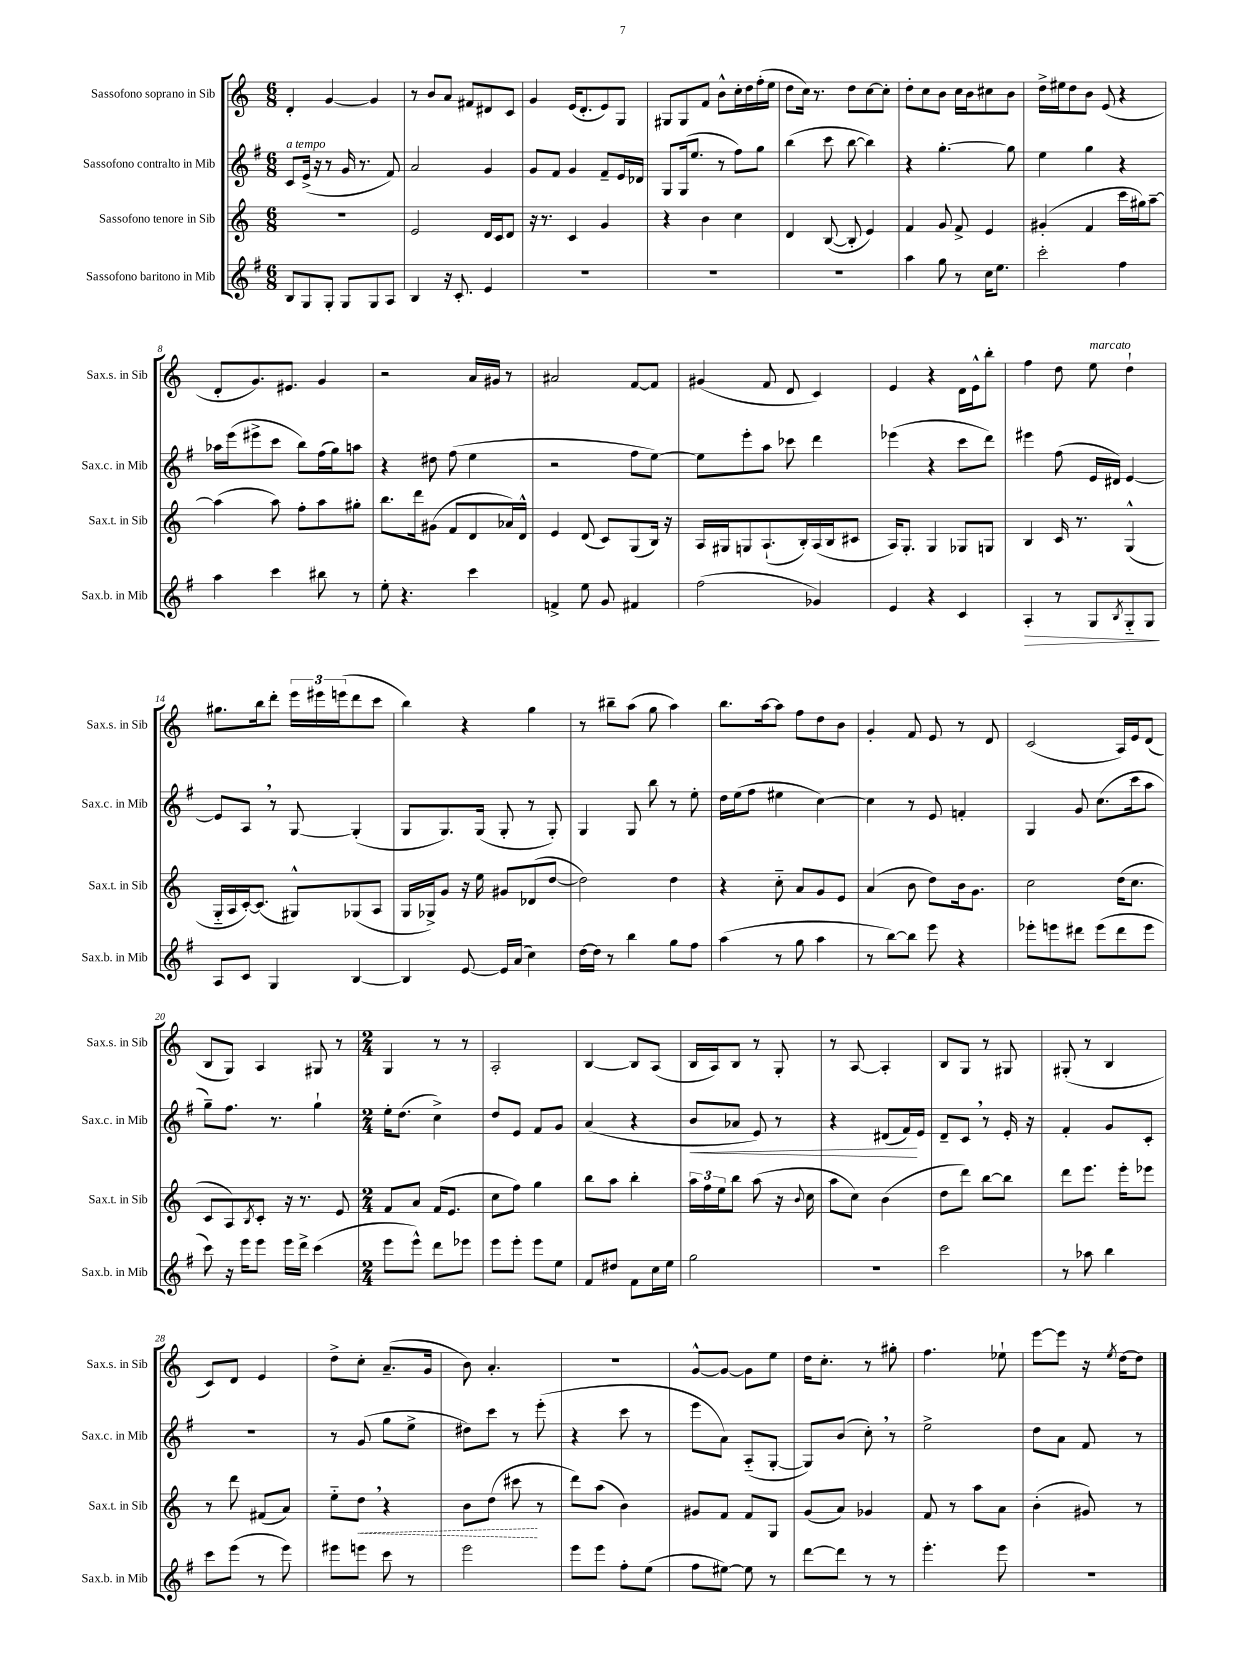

**kern	**kern	**kern	**kern
*staff4	*staff3	*staff2	*staff1
*clefG2	*clefG2	*clefG2	*clefG2
*k[f#]	*k[]	*k[f#]	*k[]
*M6/8	*M6/8	*M6/8	*M6/8
8B	2.r	8c	4d'
8G	.	(16e^	.
.	.	16r	.
8G'	.	8r	[4g
8G	.	16g	.
.	.	8.r	.
8G	.	.	4g]
8A	.	8f#)	.
=	=	=	=
4B	2e	2a	8r
.	.	.	8b
16r	.	.	8a
8.c'	.	.	.
.	.	.	8f#
4e	16d	4g	8d#
.	16c	.	.
.	8d	.	8c
=	=	=	=
2.r	16r	8g	4g
.	8.r	.	.
.	.	8f#	.
.	4c	4g	(16e
.	.	.	8.d'
.	4g	8f#~	8e)
.	.	16e	8G
.	.	16d-	.
=	=	=	=
2.r	4r	8G	8G#
.	.	(16G	8G#
.	.	8.ee	.
.	4b	.	8f
.	.	8r	8b^^
.	4cc	8ff#)	16cc'
.	.	.	16dd
.	.	8gg	(16ff'
.	.	.	16ee
=	=	=	=
2.r	4d	(4bb	8dd
.	.	.	16cc)
.	.	.	8.r
.	([8B	8ccc	.
.	8B']	[8bb	8dd
.	4e)	4bb])	[8cc
.	.	.	8cc']
=	=	=	=
4aa	4f	4r	8dd'
.	.	.	8cc
8gg	8g	[4.gg'	8b
8r	8f^	.	16cc
.	.	.	16b
16cc	4e	.	8cc#
8.ee	.	.	.
.	.	8gg]	8b
=	=	=	=
2ccc'	(4g#'	4ee	16dd^
.	.	.	16ee#
.	.	.	8dd
.	4f	4gg	8b
.	.	.	(8e
4ff#	16ccc	4r	4r
.	16gg#)	.	.
.	[8aa~	.	.
=	=	=	=
4aa	(4aa]	16aa-	8d'
.	.	(16eee	.
.	.	8eee#^	8.g)
4ccc	8aa)	8ccc	.
.	.	.	8.e#
.	8ff'	8bb)	.
8bb#	8aa	(16ff#	4g
.	.	16gg)	.
8r	8gg#'	8aa	.
=	=	=	=
8ee'	8.bb	4r	2r
4.r	.	.	.
.	16ddd	.	.
.	(8g#	8dd#	.
.	8f	(8ff#	.
4ccc	8d	4ee	16a
.	.	.	16g#
.	16a-)	.	8r
.	16d^^	.	.
=	=	=	=
4f^	4e	2r	2a#
8ee	(8d	.	.
8g	8c)	.	.
4f#	(8G	8ff#	[8f
.	16B)	[8ee)	8f]
.	16r	.	.
=	=	=	=
(2ff#	16A	8ee]	(4g#
.	16G#	.	.
.	8G	8eee'	.
.	(8.A`	8aa	8f
.	.	8ccc-	8d
.	16B')	.	.
4g-)	(16A	4ddd	4c)
.	16B	.	.
.	8c#	.	.
=	=	=	=
4e	16A)	(4eee-	4e
.	8.G'	.	.
4r	4G	4r	4r
4c	8G-	8ccc	16d
.	.	.	16e^^
.	8G	8ddd)	8bb'
=	=	=	=
4A'	4B	4eee#	4ff
8r	16c	(8ff#	8dd
.	8.r	.	.
8G	.	16e	8ee
.	.	16d#)	.
8qB	.	.	.
8G'~	(4G^^	[4e	4dd`
8G	.	.	.
=	=	=	=
8A	16G'~	8e]	8.gg#
.	16A	.	.
8c	[16c')	8A	.
.	(8.c]	.	16bb
4G	.	8r	8ddd'
.	8G#^^)	[8G	24eee
.	.	.	24eee#
.	.	.	(24eee
[4B	(8G-	(4G']	8ddd
.	8A	.	8ccc
=	=	=	=
4B]	16G	8G	4bb)
.	16G-^)	.	.
.	8g	8.G)	.
[8e	16r	.	4r
.	16ee	(16G	.
16e]	8g#	8G'	.
(16a	.	.	.
4cc)	(8d-	8r	4gg
.	[8dd	8G')	.
=	=	=	=
[16dd	2dd])	4G	8r
16dd]	.	.	.
8r	.	.	8bb#~
4bb	.	8G	(8aa
.	.	8bb	8gg
8gg	4dd	8r	4aa)
8ff#	.	8ee'	.
=	=	=	=
(4aa	4r	16dd	8.bb
.	.	(16ee	.
.	.	8ff#	.
.	.	.	[16aa
8r	8cc'~	4ee#	8aa]
8gg	8a	.	8ff
4aa	8g	[4cc)	8dd
.	8e	.	8b
=	=	=	=
8r	(4a	4cc]	4g'
[8bb)	.	.	.
8bb]	8b	8r	8f
8eee	8dd)	8e	8e
4r	16b	4f'	8r
.	8.g	.	.
.	.	.	8d
=	=	=	=
8eee-'	2cc	4G	(2c
8eee	.	.	.
8ddd#	.	8g	.
(8eee	.	(8.cc	.
8ddd#	(16dd	.	16A)
.	8.cc	16ccc	16e
8eee	.	8aa	(8d
=	=	=	=
8ccc)	8c	8gg~)	8B
16r	8A)	8.ff#	8G)
16eee	.	.	.
.	8qB	.	.
8eee	8c'	.	4A
.	.	8.r	.
16eee	16r	.	.
16ddd^	8.r	.	.
(4ccc	.	4gg`	8G#
.	8e	.	8r
=	=	=	=
*M2/4	*M2/4	*M2/4	*M2/4
8eee	8f	16ee'	4G
.	.	(8.dd	.
8eee^^)	8a	.	.
8ddd	(16f	4cc^)	8r
.	8.e	.	.
8eee-	.	.	8r
=	=	=	=
8eee	8cc	8dd	2A'
8eee'	8ff)	8e	.
8eee	4gg	8f#	.
8ee	.	8g	.
=	=	=	=
8f#	8bb	(4a	[4B
8dd#	8aa	.	.
8f#	4bb'	4r	8B]
16cc	.	.	(8A
16ee	.	.	.
=	=	=	=
2gg	24aa	8b	16B
.	24ff	.	.
.	.	.	16A)
.	24ee	.	.
.	8bb	8a-	8B
.	(8aa	8e)	8r
.	16r	8r	8G'
.	8qqb	.	.
.	16cc	.	.
=	=	=	=
2r	8aa	4r	8r
.	8cc)	.	[8A
.	(4b	(8d#	4A']
.	.	16f#)	.
.	.	16e	.
=	=	=	=
2ccc	8dd	8d~	8B
.	8ddd)	8c	8G
.	[8bb	8r	8r
.	8bb]	16e'	8G#
.	.	16r	.
=	=	=	=
8r	8ddd	4f#'	(8G#'
8aa-	8.eee	.	8r
4bb	.	8g	4B
.	16eee'	.	.
.	8eee-	8c'	.
=	=	=	=
8ccc	8r	2r	8c)
(8eee	8ddd	.	8d
8r	(8f#	.	4e
8eee)	8a)	.	.
=	=	=	=
8eee#	8ee'~	8r	8dd^
8eee	8dd	(8g	8cc'
8ccc	4r	8gg	(8.a~
8r	.	8ee^	.
.	.	.	16g
=	=	=	=
2eee	8b	8dd#)	8b)
.	(8dd	8ccc	4.a'
.	8ccc#	8r	.
.	8r	(8eee'	.
=	=	=	=
8eee	8ddd)	4r	2r
8eee	(8aa	.	.
8ff#'	4b)	8ccc	.
(8ee	.	8r	.
=	=	=	=
8ff#	8g#	8eee	[8g^^
[8ee#)	8f	8a)	8g_
8ee#]	8f	(8A'~	8g]
8r	8G	[8G'	8ee
=	=	=	=
[8ddd	(8g	8G])	16dd
.	.	.	8.cc'
8ddd]	8a)	(8b	.
8r	4g-	8cc')	8r
8r	.	8r	8gg#'
=	=	=	=
4.eee'	8f	2ee^	4.ff
.	8r	.	.
.	8aa	.	.
8eee	8a	.	8ee-`
=	=	=	=
2r	(4b'	8dd	[8eee
.	.	8a	8eee]
.	8g#)	8f#	16r
.	.	.	8qee
.	.	.	[16dd
.	8r	8r	8dd]
==	==	==	==
*-	*-	*-	*-
